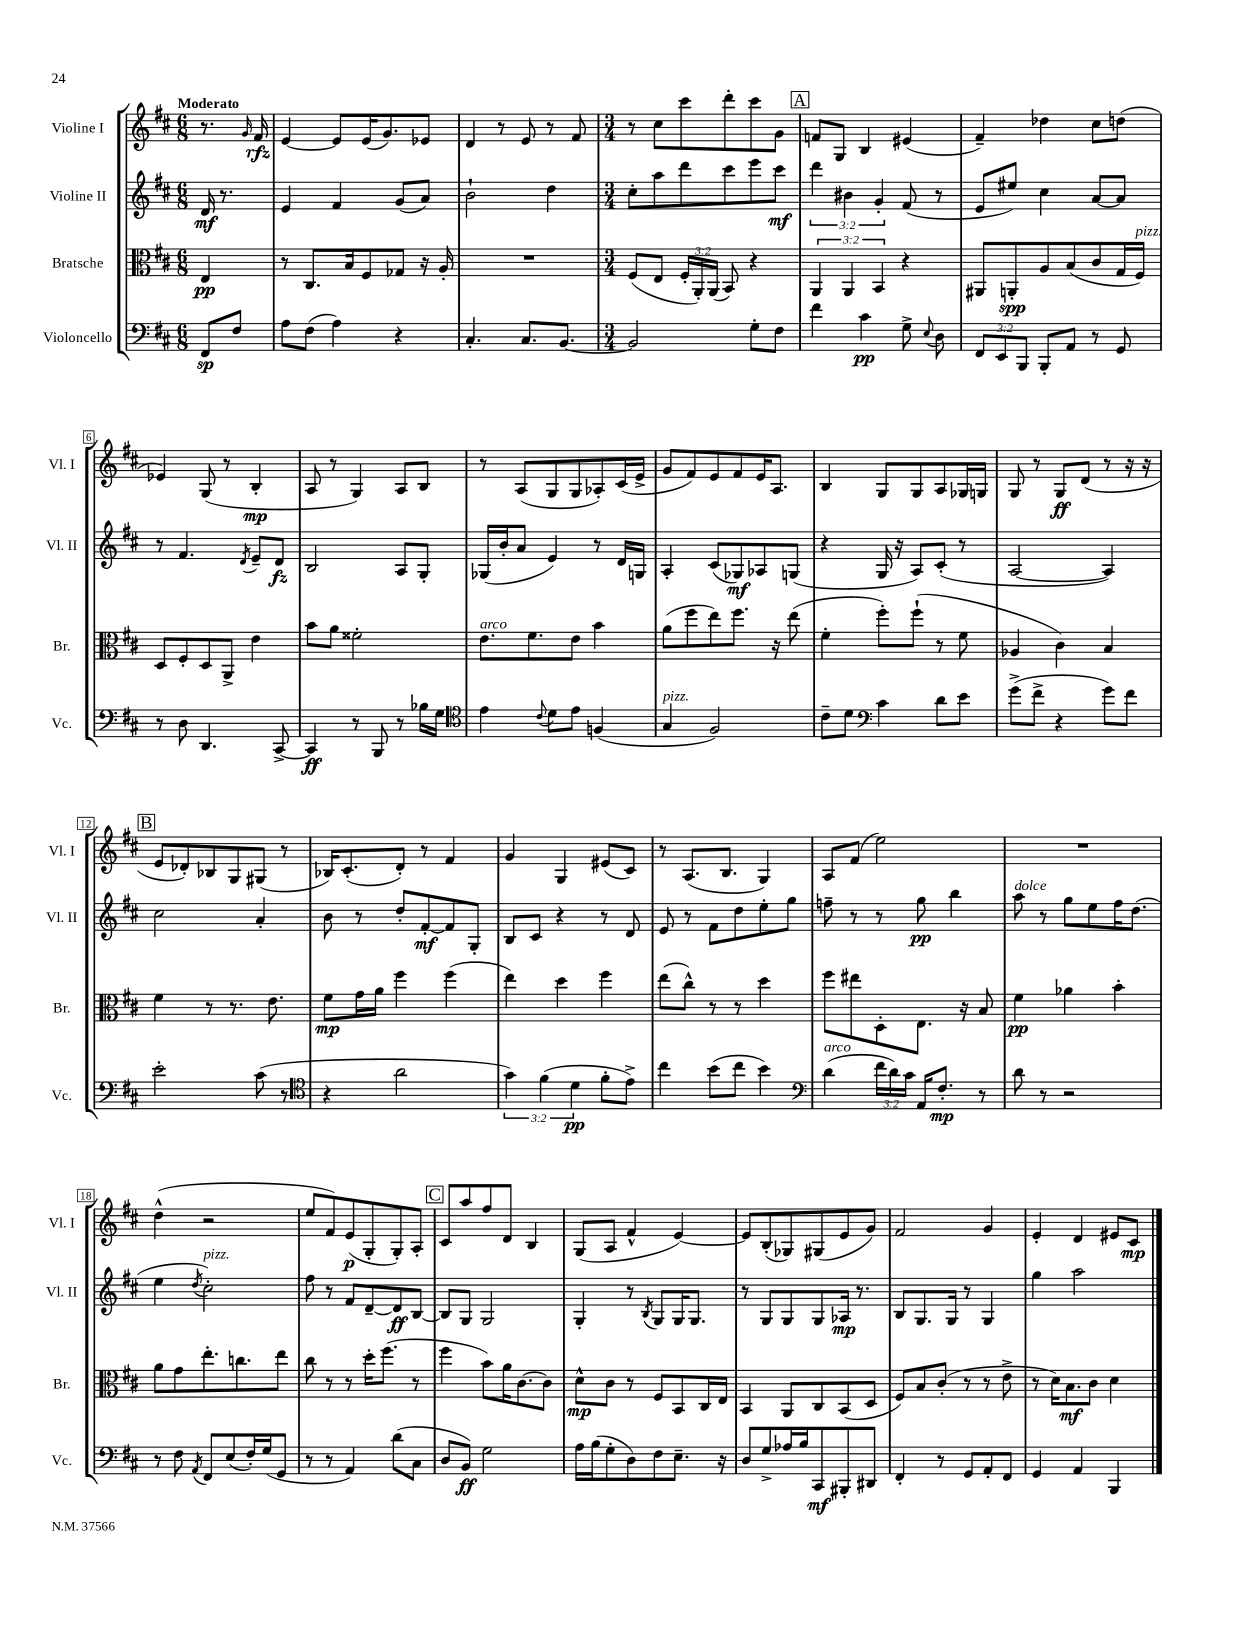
<<
\new StaffGroup <<
\new Staff = "s0" \with { instrumentName = "Violine I" shortInstrumentName = "Vl. I" } {
    \clef treble \key d \major \numericTimeSignature \time 6/8 \partial 4 \tempo "Moderato"
    \autoBeamOff r8. \grace { g'16 } fis'16\rfz |
    e'4~ e'8[ e'16( g'8.) ees'8] |
    d'4 r8 e'8 r8 fis'8 |
    \numericTimeSignature \time 3/4 r8 cis''8[ cis'''8 d'''8-. cis'''8 g'8] |
    \mark \markup { \box "A" } f'8[ g8] b4 eis'4( |
    fis'4--) des''4 cis''8[ d''8]( |
    ees'4) g8( r8 b4-.\mp |
    a8 r8 g4) a8[ b8] |
    r8 a8[( g8 g8 aes8-.) cis'16( e'16]-> |
    g'8[ fis'8) e'8 fis'8 e'16 a8.] |
    b4 g8[ g8 a8 ges16 g16] |
    g8 r8 g8[\ff d'8]( r8 r16 r16 |
    \mark \markup { \box "B" } e'8[ des'8-.) bes8 g8 gis8]( r8 |
    bes16[) cis'8.-.( d'8]-.) r8 fis'4 |
    g'4 g4 eis'8[( cis'8]) |
    r8 a8.[( b8.] g4) |
    a8[ fis'8]( e''2) |
    R2. |
    d''4-^( r2 |
    e''8[ fis'8) e'8\p( g8-. g8-.) a8]-. |
    \mark \markup { \box "C" } cis'8[ a''8 fis''8 d'8] b4 |
    g8[( a8] fis'4-^ e'4~) |
    e'8[ b8-.( ges8) gis8( e'8 g'8]) |
    fis'2 g'4 |
    e'4-. d'4 eis'8[ cis'8]\mp \bar "|." |
}
\new Staff = "s1" \with { instrumentName = "Violine II" shortInstrumentName = "Vl. II" } {
    \clef treble \key d \major \numericTimeSignature \time 6/8 \override Staff.TupletNumber.text = #tuplet-number::calc-fraction-text \partial 4
    \autoBeamOff d'16\mf r8. |
    e'4 fis'4 g'8[( a'8]) |
    b'2-! d''4 |
    \numericTimeSignature \time 3/4 cis''8[-. a''8 d'''8 cis'''8 e'''8 cis'''8]\mf |
    \mark \markup { \box "A" } \tuplet 3/2 { d'''4 bis'4 g'4-. } fis'8( r8 |
    e'8[ eis''8]) cis''4 a'8[~ a'8] |
    r8 fis'4. \acciaccatura { d'8 } e'8[-- d'8]\fz |
    b2 a8[ g8]-. |
    ges16[( b'16-. a'8] e'4) r8 d'16[ g16] |
    a4-. cis'8[( ges8\mf) aes8 g8]( |
    r4 g16 r16 a8[) cis'8]-.( r8 |
    a2~ a4) |
    \mark \markup { \box "B" } cis''2 a'4-. |
    b'8 r8 d''8[-. fis'8~-.\mf fis'8 g8]-. |
    b8[ cis'8] r4 r8 d'8 |
    e'8 r8 fis'8[ d''8 e''8-. g''8] |
    f''8-- r8 r8 g''8\pp b''4 |
    a''8^\markup { \italic "dolce" } r8 g''8[ e''8 fis''16 d''8.]( |
    e''4 \acciaccatura { d''8 } cis''2-.^\markup { \italic "pizz." }) |
    fis''8 r8 fis'8[ d'8~-- d'8\ff b8]~ |
    \mark \markup { \box "C" } b8[ g8] g2 |
    g4-. r8 \acciaccatura { b8 } g8[ g16 g8.] |
    r8 g8[ g8 g8 aes16]\mp r8. |
    b8[ g8. g16] r8 g4 |
    g''4 a''2 \bar "|." |
}
\new Staff = "s2" \with { instrumentName = "Bratsche" shortInstrumentName = "Br." } {
    \clef alto \key d \major \numericTimeSignature \time 6/8 \override Staff.TupletNumber.text = #tuplet-number::calc-fraction-text \partial 4
    \autoBeamOff e4\pp |
    r8 cis8.[ b16 fis8 ges8] r16 a16-. |
    R2. |
    \numericTimeSignature \time 3/4 fis8[( e8] \tuplet 3/2 { fis16[-. a,16-.) a,16]( } b,8) r4 |
    \mark \markup { \box "A" } \tuplet 3/2 { a,4 a,4 b,4 } r4 |
    ais,8[ a,8-.\spp a8 b8( cis'8 g16 fis16]^\markup { \italic "pizz." }) |
    d8[ fis8-. d8 a,8]-> e'4 |
    b'8[ a'8] fisis'2-. |
    e'8.[^\markup { \italic "arco" } fis'8. e'8] b'4 |
    a'8[( fis''8 e''8) fis''8.] r16 e''8( |
    fis'4-. fis''8[-.) fis''8]-!( r8 fis'8 |
    aes4 cis'4) b4 |
    \mark \markup { \box "B" } fis'4 r8 r8. e'8. |
    fis'8[\mp g'16 a'16] fis''4 fis''4( |
    e''4) d''4 fis''4 |
    e''8[( cis''8]-^) r8 r8 d''4 |
    fis''8[ eis''8 d8-. e8.] r16 b8 |
    fis'4\pp aes'4 b'4-. |
    a'8[ g'8 e''8.-. c''8. e''8] |
    cis''8 r8 r8 d''16[-. fis''8.]( r8 |
    \mark \markup { \box "C" } fis''4 b'8[) a'16 cis'8.~ cis'8] |
    d'8[-^\mp cis'8] r8 fis8[ b,8 cis16 e16] |
    b,4 a,8[ cis8 b,8( d8] |
    fis8[) b8 cis'8]-.( r8 r8 e'8-> |
    r8 d'16[) b8.\mf cis'8] d'4 \bar "|." |
}
\new Staff = "s3" \with { instrumentName = "Violoncello" shortInstrumentName = "Vc." } {
    \clef bass \key d \major \numericTimeSignature \time 6/8 \override Staff.TupletNumber.text = #tuplet-number::calc-fraction-text \partial 4
    \autoBeamOff fis,8[\sp fis8] |
    a8[ fis8]( a4) r4 |
    cis4.-. cis8.[ b,8.]~ |
    \numericTimeSignature \time 3/4 b,2 g8[-. fis8] |
    \mark \markup { \box "A" } fis'4 cis'4\pp g8-> \appoggiatura { e8 } d8 |
    \tuplet 3/2 { fis,8[ e,8 b,,8] } b,,8[-. a,8] r8 g,8 |
    r8 d8 d,4. cis,8~-> |
    cis,4\ff r8 b,,8 r8 bes16[ g16] |
    \clef tenor e'4 \appoggiatura { cis'8 } d'8[ e'8] f4( |
    g4^\markup { \italic "pizz." } fis2) |
    cis'8[-- d'8] \clef bass cis'4 d'8[ e'8] |
    g'8[->( fis'8]-> r4 g'8[) fis'8] |
    \mark \markup { \box "B" } e'2-. cis'8( r8 |
    \clef tenor r4 a'2 |
    \tuplet 3/2 { g'4) fis'4( d'4\pp } fis'8[-. e'8]->) |
    cis''4 b'8[( cis''8] b'4) |
    \clef bass d'4^\markup { \italic "arco" }( \tuplet 3/2 { fis'16[ d'16) cis'16] } a,16[ fis8.]-.\mp r8 |
    d'8 r8 r2 |
    r8 fis8 \acciaccatura { a,8 } fis,8[ e8( fis16-.) g16( g,8] |
    r8 r8 a,4) d'8[( cis8] |
    \mark \markup { \box "C" } d8[ b,8]\ff) g2 |
    a16[ b16( g8-. d8) fis8 e8.]-- r16 |
    d8[ g8-> aes16 b16 cis,8\mf bis,,8-. dis,8] |
    fis,4-. r8 g,8[ a,8-. fis,8] |
    g,4 a,4 b,,4 \bar "|." |
}
>>
>>
\layout { \context { \Score \override BarNumber.stencil = #(make-stencil-boxer 0.1 0.3 ly:text-interface::print) } }
